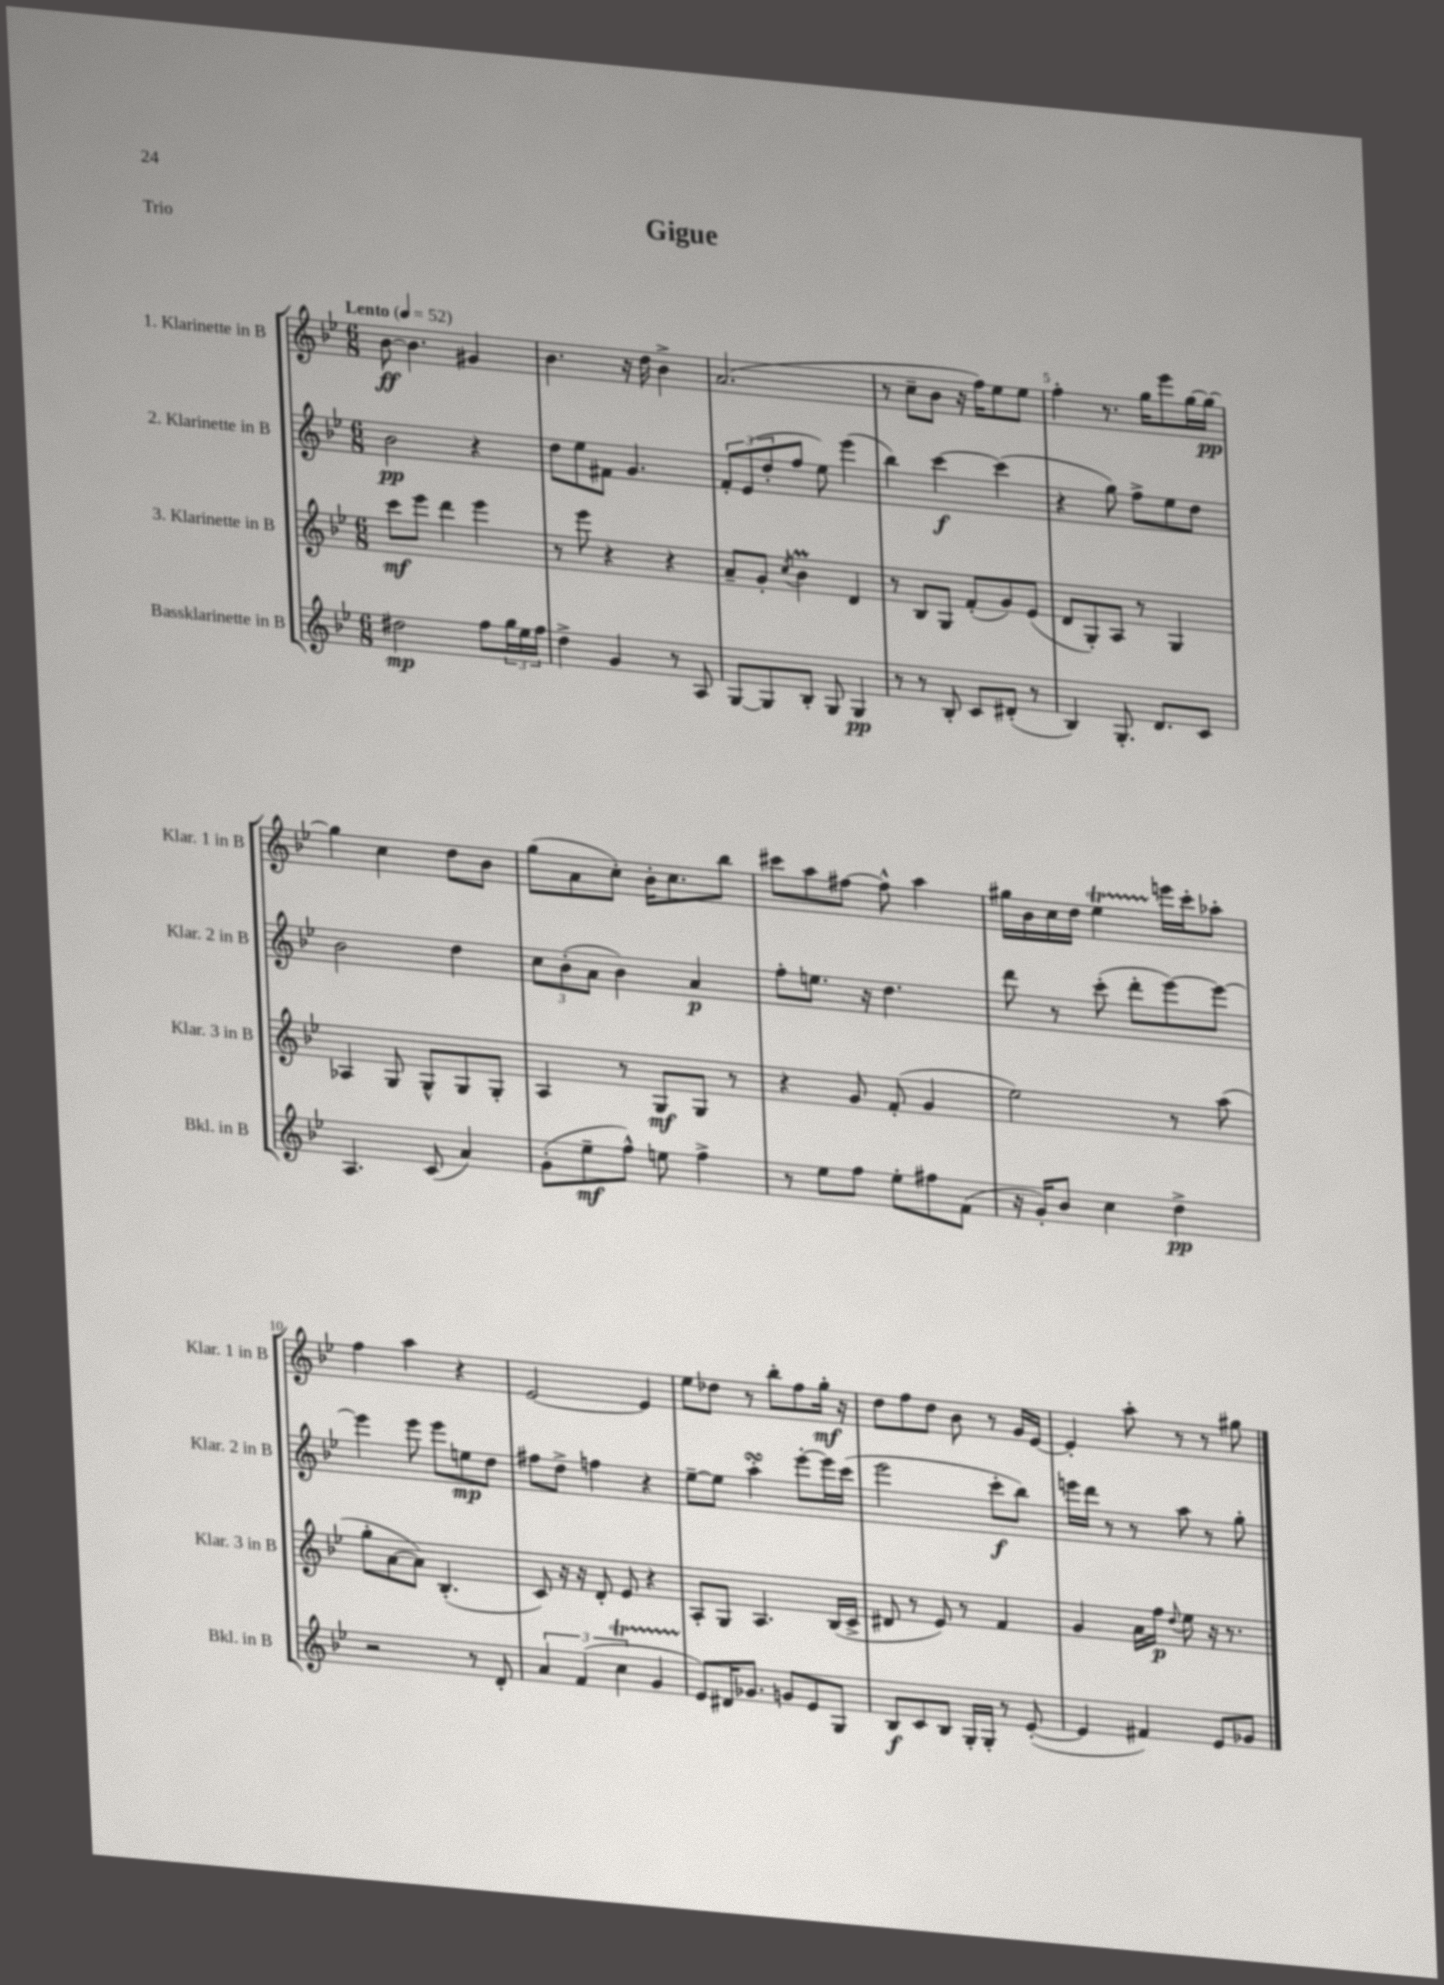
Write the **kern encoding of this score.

**kern	**kern	**kern	**kern
*staff4	*staff3	*staff2	*staff1
*clefG2	*clefG2	*clefG2	*clefG2
*k[b-e-]	*k[b-e-]	*k[b-e-]	*k[b-e-]
*M6/8	*M6/8	*M6/8	*M6/8
*MM52	*MM52	*MM52	*MM52
2dd#	8ccc	2b-	[8b-
.	8eee-	.	4.b-]
.	4ddd	.	.
8ff	4eee-	4r	4g#
24gg	.	.	.
24ee-	.	.	.
24ff	.	.	.
=	=	=	=
4dd^	8r	8dd	4.b-
.	8eee-	8ee-	.
4g	4r	8f#	.
.	.	4.g	16r
.	.	.	16dd
8r	4r	.	4b-^
8A	.	.	.
=	=	=	=
[8G	8a~	12f'	(2.a
.	.	(12e-	.
8G]	8g'	.	.
.	.	12dd'	.
.	8qcc	.	.
8B-'	4b-	8ff	.
8G	.	8ee-)	.
4G	4d	(4eee-	.
=	=	=	=
8r	8r	4bb-)	8r
8r	8B-	.	8cc~
8B-'	8G	[4ccc	8b-
8c	(8f'	.	16r
.	.	.	16ff)
(8d#'	8g)	(4ccc]	8ee-
8r	(8e-	.	8ee-
=	=	=	=
4B-)	8d	4r	4ff'
.	8G')	.	.
8.G'	8A	8gg)	8.r
.	8r	8ff^	.
8.d	.	.	16gg
.	4G	8ee-	8eee-
8c	.	8dd	[16gg
.	.	.	16gg_
=	=	=	=
4.A	4A-	2b-	4gg]
.	8G	.	4cc
(8c	8G^^	.	.
4a)	8G	4dd	8dd
.	8G'	.	8b-
=	=	=	=
(8g'	4A	12cc	(8gg
.	.	(12b-'	.
8ee-~	.	.	8a
.	.	12a	.
8ff^^)	8r	4b-)	8cc')
8ee	8G	.	16b-'
.	.	.	8.cc
4ff^	8G	4a	.
.	8r	.	8bb-
=	=	=	=
8r	4r	8ff'	8ccc#
8ee-	.	8.ee	8aa
8ff	8g	.	[8ff#
.	.	16r	.
8ee-'	(8f'	4.dd	8ff#^^]
8ff#	4g	.	4aa
(8f	.	.	.
=	=	=	=
16r	2ee-)	8ddd	16gg#
16g')	.	.	16b-
8b-	.	8r	16cc
.	.	.	16dd
4cc	.	(8ccc'	4ee-
.	.	8ddd'	.
4dd^	8r	[8eee-)	16eee
.	.	.	16ccc'
.	(8aa	8eee-_	8aa-'
=	=	=	=
2r	8gg'	4eee-]	4ff
.	[8a	.	.
.	8a])	8eee-	4aa
.	(4.B-'	8eee-	.
8r	.	8ee	4r
8d'	.	8dd	.
=	=	=	=
6a	8c)	8ff#	[2e-
.	16r	8dd^	.
(6f	.	.	.
.	16r	.	.
.	8d'	4ff	.
6cc	.	.	.
.	8e-	.	.
4g	4r	4r	4e-]
=	=	=	=
8e-)	8A'	[8ee-~	8ee-
16d#	8G	8ee-]	8dd-
8.g-	.	.	.
.	4.A	4aa'	8r
8g	.	.	8bb-'
8e-	.	[8eee-'	8ff
8G	(16B-	16eee-]	16gg'
.	16c^	(16ccc	16r
=	=	=	=
8B-	8d#	2eee-	8dd
8c	8r	.	8ff
8B-	8e-)	.	8dd
16G'	8r	.	8b-
16G'	.	.	.
8r	4f	8ccc'	8r
([8e-'	.	8bb-)	16g
.	.	.	[16e-
=	=	=	=
4e-]	4g	16eee	4e-']
.	.	16ddd	.
.	.	8r	.
4f#)	16a	8r	8aa'
.	16ff	.	.
.	8qqdd	.	.
.	8ee-	8aa	8r
8e-	16r	8r	8r
.	8.r	.	.
8g-	.	8gg'	8gg#
==	==	==	==
*-	*-	*-	*-
